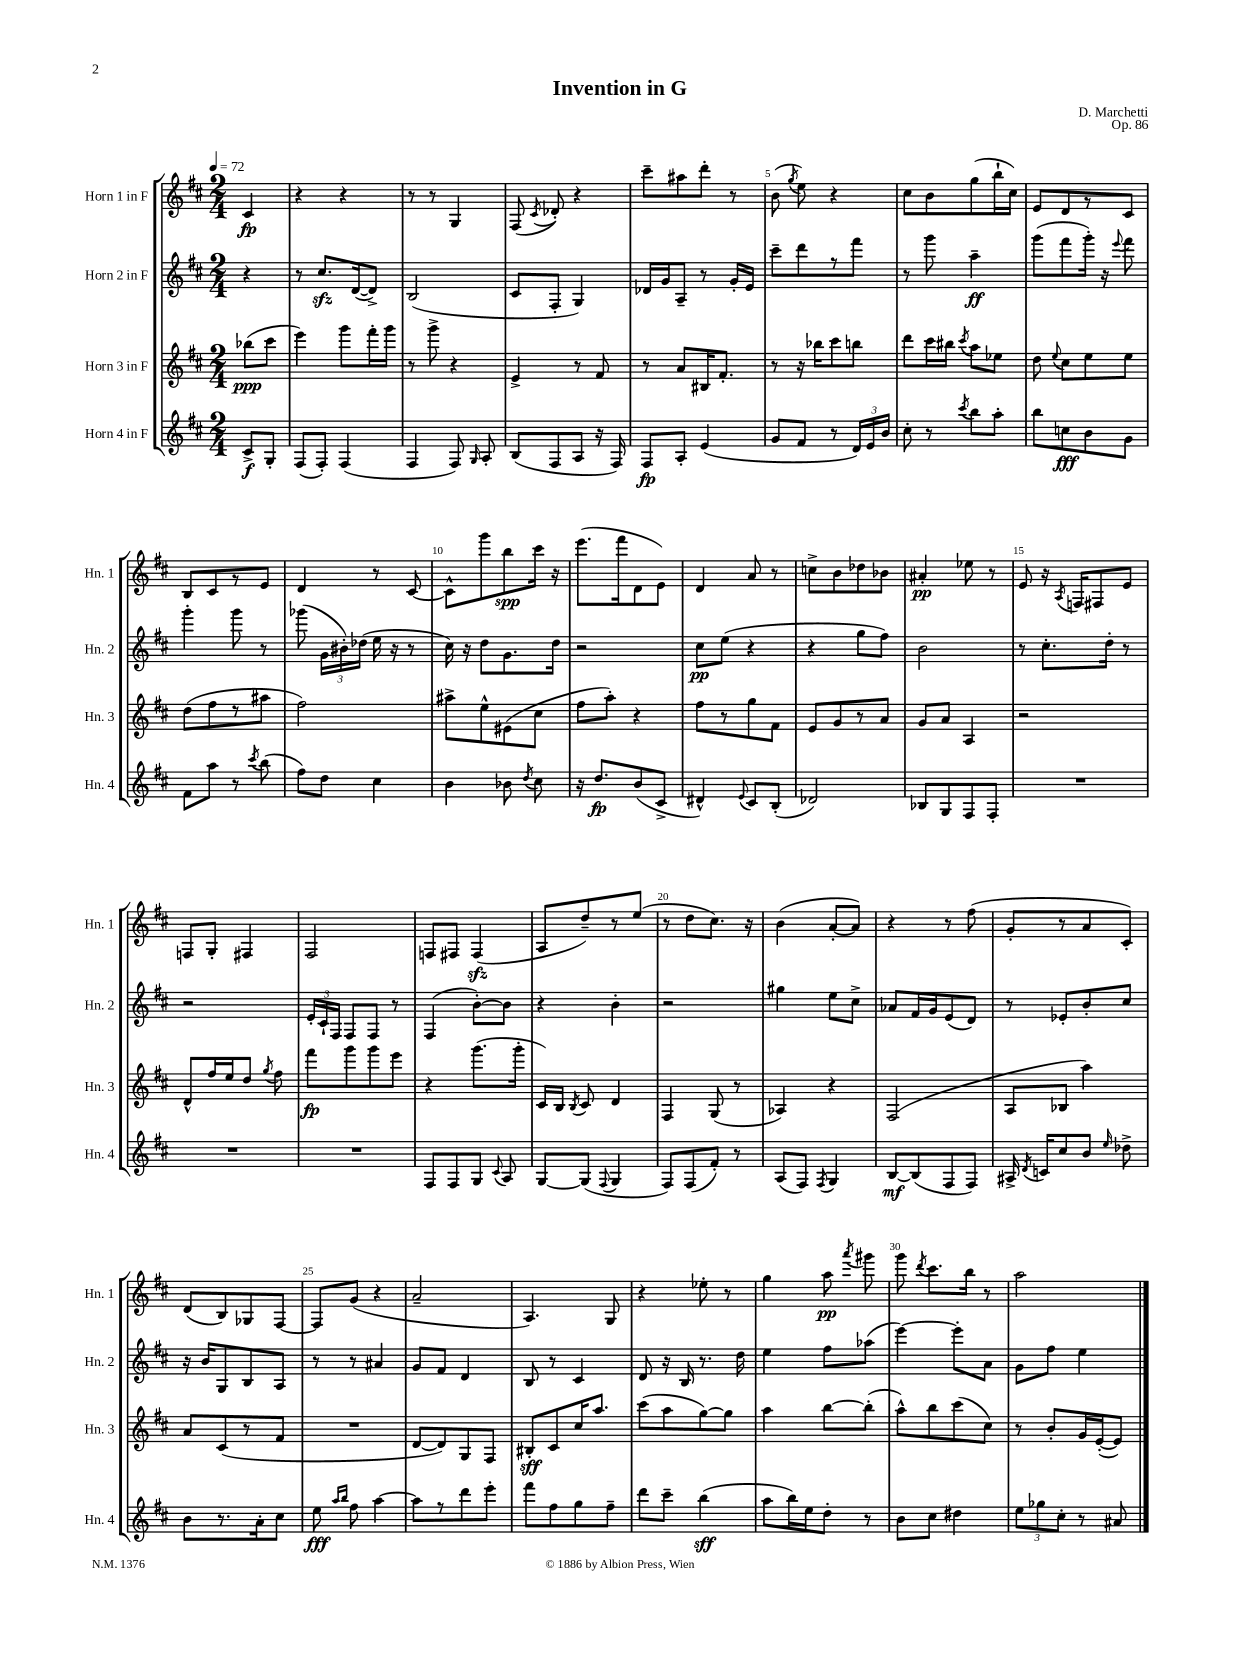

**kern	**dynam	**kern	**dynam	**kern	**dynam	**kern	**dynam
*part4	*part4	*part3	*part3	*part2	*part2	*part1	*part1
*staff4	*staff4	*staff3	*staff3	*staff2	*staff2	*staff1	*staff1
*I"Horn 4 in F	*	*I"Horn 3 in F	*	*I"Horn 2 in F	*	*I"Horn 1 in F	*
*I'Hn. 4	*	*I'Hn. 3	*	*I'Hn. 2	*	*I'Hn. 1	*
*clefG2	*	*clefG2	*	*clefG2	*	*clefG2	*
*k[f#c#]	*	*k[f#c#]	*	*k[f#c#]	*	*k[f#c#]	*
*M2/4	*	*M2/4	*	*M2/4	*	*M2/4	*
*MM72	*	*MM72	*	*MM72	*	*MM72	*
=	=	=	=	=	=	=	=
8c#^/L	f	(8bb-X\L	ppp	4r	.	4c#/	fp
8G'/J	.	8ccc#\J	.	.	.	.	.
=1	=1	=1	=1	=1	=1	=1	=1
(8F#/L	.	4eee\)	.	8r	.	4r	.
8F#'/J)	.	.	.	8.cc#zz/L	.	.	.
(4F#/	.	8ggg\L	.	.	.	4r	.
.	.	.	.	([16d/k	.	.	.
.	.	16fff#'\L	.	8d^/J])	.	.	.
.	.	16ggg\JJ	.	.	.	.	.
=2	=2	=2	=2	=2	=2	=2	=2
4F#/	.	8r	.	(2B/	.	8r	.
.	.	8ggg^\	.	.	.	8r	.
8F#/)	.	4r	.	.	.	4G/	.
16qqG/	.	.	.	.	.	.	.
8A'/	.	.	.	.	.	.	.
=3	=3	=3	=3	=3	=3	=3	=3
(8B/L	.	4e^/	.	8c#/L	.	(8F#/	.
.	.	.	.	.	.	8qc#/	.
8F#/	.	.	.	8F#'/J	.	8d-X'/)	.
8A/J	.	8r	.	4G/)	.	4r	.
16r	.	8f#/	.	.	.	.	.
16F#/)	.	.	.	.	.	.	.
=4	=4	=4	=4	=4	=4	=4	=4
8F#/L	fp	8r	.	16d-X/LL	.	8ccc#~\L	.
.	.	.	.	16g/J	.	.	.
8A'/J	.	8a/L	.	8A~/J	.	8aa#X\	.
(4e/	.	16B#X/K	.	8r	.	8ddd'\J	.
.	.	8.f#'/J	.	.	.	.	.
.	.	.	.	16g'/LL	.	8r	.
.	.	.	.	16e/JJ	.	.	.
=5	=5	=5	=5	=5	=5	=5	=5
8g/L	.	8r	.	8ccc#~\L	.	(8b\	.
.	.	.	.	.	.	8qgg/	.
8f#/J	.	16r	.	8ddd\	.	8ee\)	.
.	.	16bb-X\KL	.	.	.	.	.
8r	.	8ccc#\	.	8r	.	4r	.
24d/LL)	.	8bbn\J	.	8fff#\J	.	.	.
24e/	.	.	.	.	.	.	.
24b/JJ	.	.	.	.	.	.	.
=6	=6	=6	=6	=6	=6	=6	=6
8cc#'\	.	8ddd\L	.	8r	.	8cc#\L	.
8r	.	16ccc#\L	.	8ggg\	.	8b\	.
.	.	16bb#X\JJ	.	.	.	.	.
8qccc#/	.	8qccc#/	.	.	.	.	.
8bb\L	.	8aa\L	.	4aa~\	ff	(8gg\	.
8aa'\J	.	8ee-X\J	.	.	.	16bb`\L	.
.	.	.	.	.	.	16cc#\JJ)	.
=7	=7	=7	=7	=7	=7	=7	=7
8bb\L	.	8dd\	.	(8ggg\L	.	8e/L	.
.	.	8qqee/	.	.	.	.	.
8ccn\	fff	8cc#\L	.	8fff#\	.	8d/	.
8b\	.	8ee\	.	16ggg'\Jk)	.	8r	.
.	.	.	.	16r	.	.	.
.	.	.	.	8qqeee/	.	.	.
8g\J	.	8ee\J	.	8fff#\	.	8c#/J	.
!!LO:LB:g=z
=8	=8	=8	=8	=8	=8	=8	=8
8f#\L	.	(8dd\L	.	4ggg'\	.	8B/L	.
8aa\J	.	8ff#\	.	.	.	8c#/	.
8r	.	8r	.	8ggg\	.	8r	.
8qccc#/	.	.	.	.	.	.	.
(8bb\	.	8aa#X\J	.	8r	.	8e/J	.
=9	=9	=9	=9	=9	=9	=9	=9
8ff#\L)	.	2ff#\)	.	(8ggg-X\	.	4d/	.
8dd\J	.	.	.	24g\LL	.	.	.
.	.	.	.	24b#X'\)	.	.	.
.	.	.	.	(24dd-X\JJ	.	.	.
4cc#\	.	.	.	16ee\	.	8r	.
.	.	.	.	16r	.	.	.
.	.	.	.	8r	.	[8c#/	.
=10	=10	=10	=10	=10	=10	=10	=10
4b\	.	8aa#X^\L	.	16cc#\)	.	8c#^^\L]	.
.	.	.	.	16r	.	.	.
.	.	8ee^^\	.	8dd\L	.	8ggg\	.
8b-X\	.	(8e#X\	.	8.g\	.	8bb\	spp
8qdd/	.	.	.	.	.	.	.
8cc#\	.	8cc#\J	.	.	.	16ccc#\Jk	.
.	.	.	.	16dd\Jk	.	16r	.
=11	=11	=11	=11	=11	=11	=11	=11
16r	.	8ff#\L	.	2r	.	(8.eee\L	.
8.dd/L	fp	.	.	.	.	.	.
.	.	8aa'\J)	.	.	.	.	.
.	.	.	.	.	.	16fff#\k	.
(8b/	.	4r	.	.	.	8d\	.
8c#^/J	.	.	.	.	.	8e\J)	.
=12	=12	=12	=12	=12	=12	=12	=12
4d#X^^/)	.	8ff#\L	.	8cc#\L	pp	4d/	.
.	.	8r	.	(8ee\J	.	.	.
8qqe/	.	.	.	.	.	.	.
8c#/L	.	8gg\	.	4r	.	8a/	.
(8B'/J	.	8f#\J	.	.	.	8r	.
=13	=13	=13	=13	=13	=13	=13	=13
2d-X/)	.	8e/L	.	4r	.	8ccn^\L	.
.	.	8g/	.	.	.	8b\	.
.	.	8r	.	8gg\L	.	8dd-X\	.
.	.	8a/J	.	8ff#\J)	.	8b-X\J	.
=14	=14	=14	=14	=14	=14	=14	=14
8B-X/L	.	8g/L	.	2b\	.	4a#X'/	pp
8G/	.	8a/J	.	.	.	.	.
8F#/	.	4A/	.	.	.	8ee-X\	.
8F#'/J	.	.	.	.	.	8r	.
=15	=15	=15	=15	=15	=15	=15	=15
2r	.	2r	.	8r	.	8e/	.
.	.	.	.	8.cc#'\L	.	16r	.
.	.	.	.	.	.	8qA/	.
.	.	.	.	.	.	16Fn/KL	.
.	.	.	.	.	.	8F#X/	.
.	.	.	.	16dd'\Jk	.	.	.
.	.	.	.	8r	.	8e/J	.
!!LO:LB:g=z
=16	=16	=16	=16	=16	=16	=16	=16
2r	.	8d^^/L	.	2r	.	8Fn/L	.
.	.	16ff#/L	.	.	.	8G'/J	.
.	.	16ee/J	.	.	.	.	.
.	.	8dd/J	.	.	.	4F#X/	.
.	.	8qgg/	.	.	.	.	.
.	.	8ff#\	.	.	.	.	.
=17	=17	=17	=17	=17	=17	=17	=17
2r	.	8fff#\L	fp	24e'/LL	.	2F#/	.
.	.	.	.	24c#`/	.	.	.
.	.	.	.	24F#/JJ	.	.	.
.	.	8ggg\	.	8F#/L	.	.	.
.	.	8ggg\	.	8F#/J	.	.	.
.	.	8eee\J	.	8r	.	.	.
=18	=18	=18	=18	=18	=18	=18	=18
8F#/L	.	4r	.	(4F#/	.	8Fn/L	.
8F#/	.	.	.	.	.	8F#X/J	.
8G/J	.	(8.ggg\L	.	[8b'\L)	.	(4F#zz/	.
8qqc#/	.	.	.	.	.	.	.
8A/	.	.	.	8b\J]	.	.	.
.	.	16ggg'\Jk	.	.	.	.	.
=19	=19	=19	=19	=19	=19	=19	=19
[8G/L	.	16c#/LL)	.	4r	.	8A/L	.
.	.	16B/JJ	.	.	.	.	.
.	.	8qB/	.	.	.	.	.
(8G/J]	.	8c#/	.	.	.	8dd~/)	.
8qqF#/	.	.	.	.	.	.	.
4G/	.	4d/	.	4b'\	.	8r	.
.	.	.	.	.	.	(8ee/J	.
=20	=20	=20	=20	=20	=20	=20	=20
8F#/L)	.	4F#/	.	2r	.	8r	.
(8F#/	.	.	.	.	.	8dd\L	.
8f#'/J)	.	(8G/	.	.	.	8.cc#\J)	.
8r	.	8r	.	.	.	.	.
.	.	.	.	.	.	16r	.
=21	=21	=21	=21	=21	=21	=21	=21
(8A/L	.	4A-X/)	.	4gg#X\	.	(4b\	.
8F#/J)	.	.	.	.	.	.	.
8qF#/	.	.	.	.	.	.	.
4G/	.	4r	.	8ee\L	.	[8a'/L	.
.	.	.	.	8cc#^\J	.	8a/J])	.
=22	=22	=22	=22	=22	=22	=22	=22
[8B/L	mf	(2F#/	.	8a-X/L	.	4r	.
(8B/]	.	.	.	16f#/L	.	.	.
.	.	.	.	16g/J	.	.	.
8F#/	.	.	.	(8e/	.	8r	.
8F#/J)	.	.	.	8d/J)	.	(8ff#\	.
=23	=23	=23	=23	=23	=23	=23	=23
16A#X^/	.	8A/L	.	8r	.	8g'/L	.
8qd/	.	.	.	.	.	.	.
16cn/KL	.	.	.	.	.	.	.
8cc#/	.	8B-X/J	.	8e-X'/L	.	8r	.
8b/J	.	4aa\)	.	8b'/	.	8a/	.
16qqee/	.	.	.	.	.	.	.
8dd-X^\	.	.	.	8cc#/J	.	8c#'/J)	.
!!LO:LB:g=z
=24	=24	=24	=24	=24	=24	=24	=24
8b\L	.	8a/L	.	16r	.	(8d/L	.
.	.	.	.	16b/KL	.	.	.
8.r	.	(8c#/	.	8G/	.	8B/)	.
.	.	8r	.	8B/	.	8G-X/	.
16a'\k	.	.	.	.	.	.	.
8cc#\J	.	8f#/J	.	8A/J	.	[8F#/J	.
=25	=25	=25	=25	=25	=25	=25	=25
8ee\	fff	2r	.	8r	.	8F#/L]	.
16qqaa/LL	.	.	.	.	.	.	.
16qqbb/JJ	.	.	.	.	.	.	.
8ff#\	.	.	.	8r	.	(8g/J	.
[4aa\	.	.	.	4a#X/	.	4r	.
=26	=26	=26	=26	=26	=26	=26	=26
8aa\L]	.	[8d/L	.	8g/L	.	2a~/	.
8r	.	8d/])	.	8f#/J	.	.	.
8ddd\	.	8G/	.	4d/	.	.	.
8eee'\J	.	8F#/J	.	.	.	.	.
=27	=27	=27	=27	=27	=27	=27	=27
8fff#\L	.	8B#X'/L	sff	8B/	.	4.A/)	.
8ff#\	.	8c#/	.	8r	.	.	.
8gg\	.	16cc#/K	.	4c#/	.	.	.
.	.	8.aa/J	.	.	.	.	.
8ff#~\J	.	.	.	.	.	8G/	.
=28	=28	=28	=28	=28	=28	=28	=28
8ddd\L	.	(8ccc#\L	.	8d/	.	4r	.
8ccc#~\J	.	8aa\	.	16r	.	.	.
.	.	.	.	16B/	.	.	.
(4bb\	sff	[8gg\)	.	8.r	.	8ee-X'\	.
.	.	8gg\J]	.	.	.	8r	.
.	.	.	.	16dd\	.	.	.
=29	=29	=29	=29	=29	=29	=29	=29
8aa\L	.	4aa\	.	4ee\	.	4gg\	.
16bb\L)	.	.	.	.	.	.	.
16ee\J	.	.	.	.	.	.	.
8dd'\J	.	[8bb\L	.	8ff#\L	.	8aa\	pp
.	.	.	.	.	.	8qaaa/	.
8r	.	(8bb'\J]	.	(8aa-X\J	.	8ggg#X\	.
=30	=30	=30	=30	=30	=30	=30	=30
8b\L	.	8aa^^\L)	.	[4eee\)	.	8ggg\	.
.	.	.	.	.	.	8qddd/	.
8cc#\J	.	8bb\	.	.	.	8.ccc#\L	.
4dd#X\	.	(8ccc#\	.	8eee'\L]	.	.	.
.	.	.	.	.	.	16bb\Jk	.
.	.	8cc#\J)	.	8a\J	.	8r	.
=31	=31	=31	=31	=31	=31	=31	=31
12ee\L	.	8r	.	8g\L	.	2aa\	.
12gg-X\	.	.	.	.	.	.	.
.	.	8b'/L	.	8ff#\J	.	.	.
12cc#'\J	.	.	.	.	.	.	.
8r	.	16g/L	.	4ee\	.	.	.
.	.	([16e'/J	.	.	.	.	.
8a#X/	.	8e/J])	.	.	.	.	.
==	==	==	==	==	==	==	==
*-	*-	*-	*-	*-	*-	*-	*-
